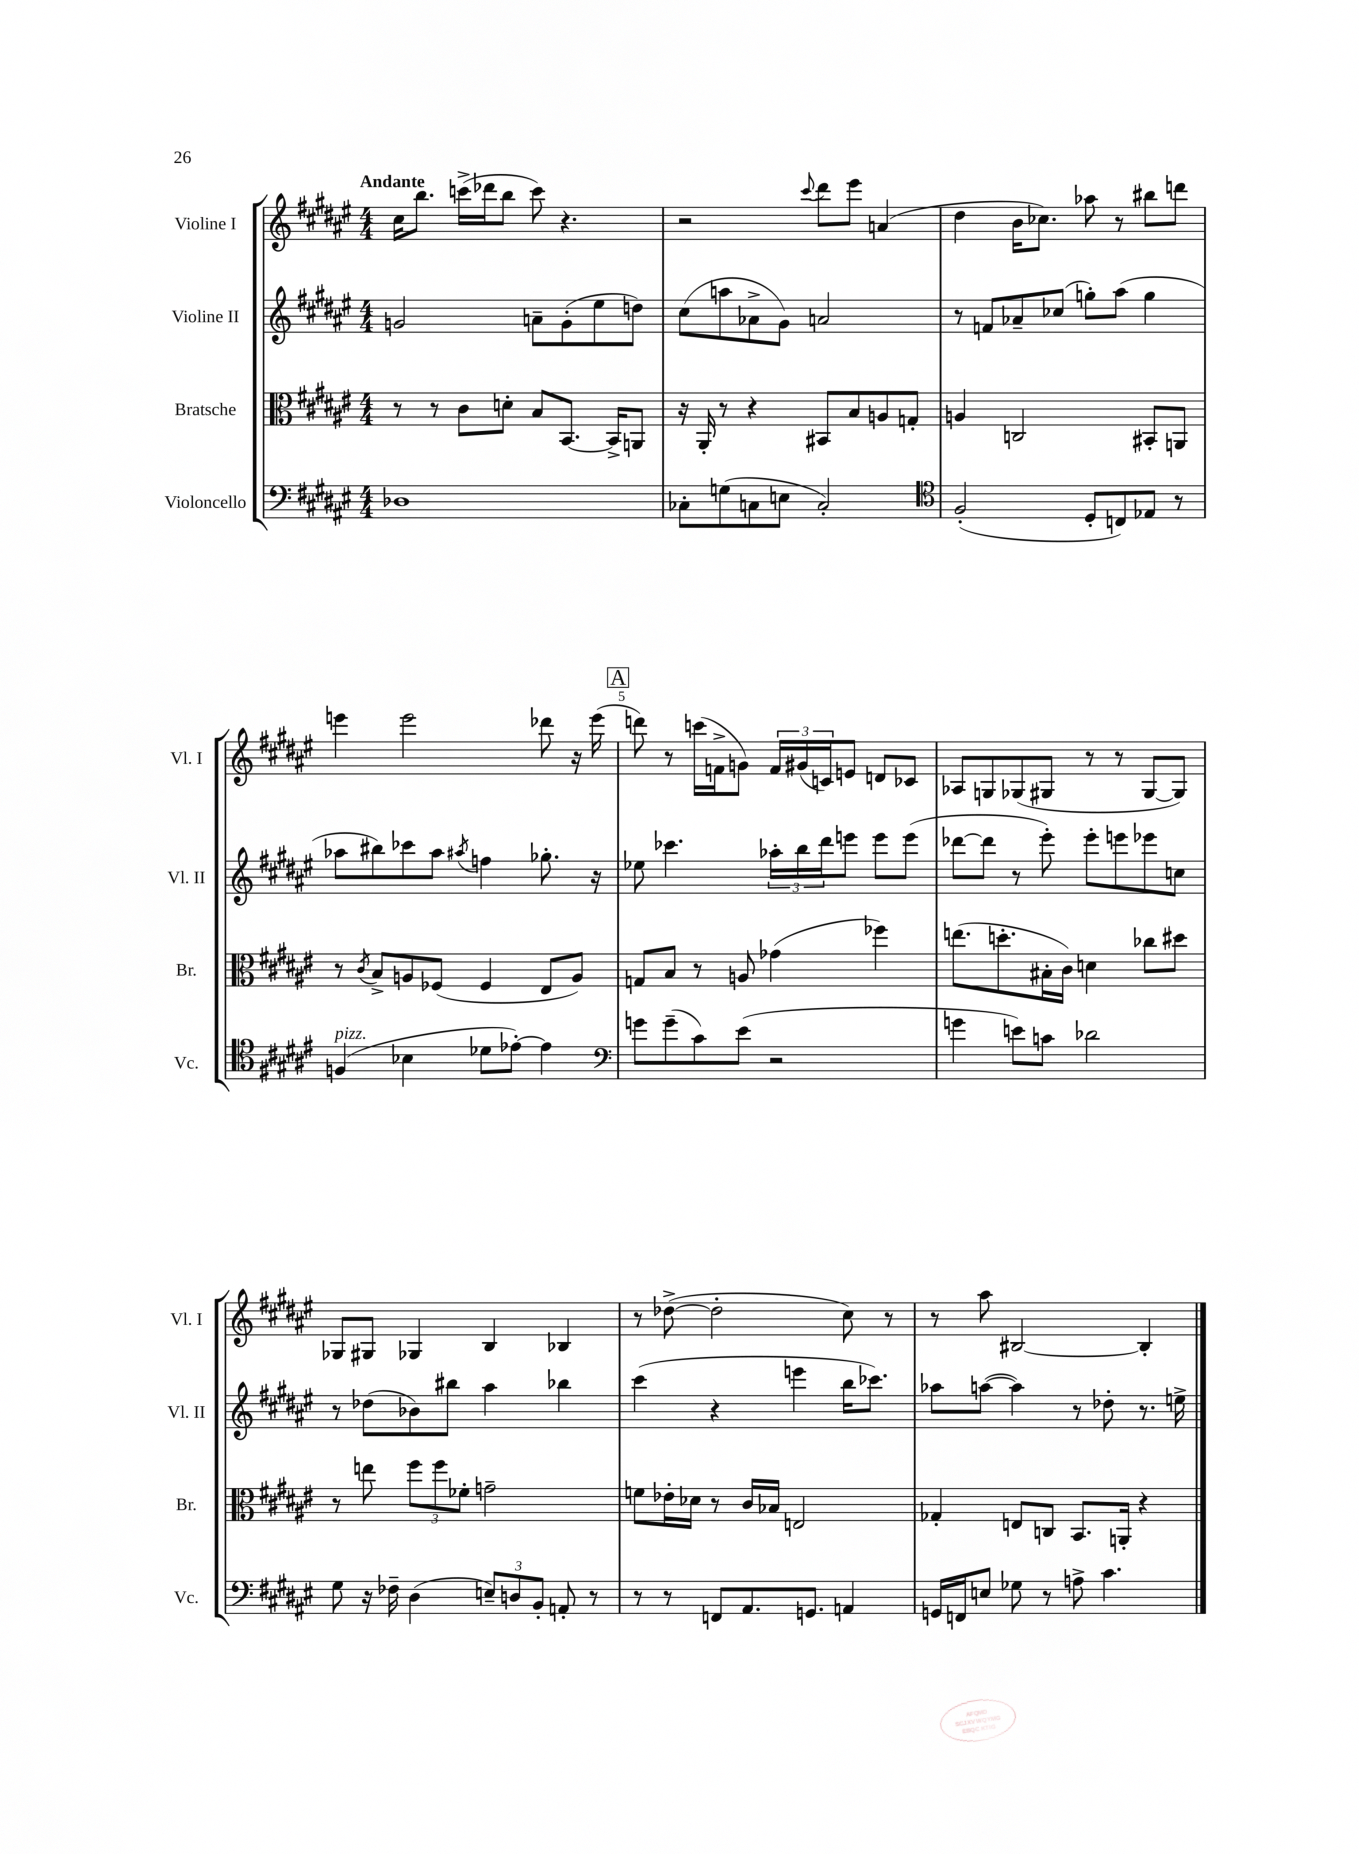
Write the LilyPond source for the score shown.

<<
\new StaffGroup <<
\new Staff = "s0" \with { instrumentName = "Violine I" shortInstrumentName = "Vl. I" } {
    \clef treble \key fis \major \numericTimeSignature \time 4/4 \tempo "Andante"
    cis''16 b''8. c'''16->( des'''16 b''8 c'''8) r4. |
    r2 \appoggiatura { cis'''8 } dis'''8 eis'''8 a'4( |
    dis''4 b'16 ces''8.) aes''8 r8 bis''8 d'''8 |
    e'''4 e'''2 des'''8 r16 e'''16( |
    \mark \markup { \box "A" } d'''8) r8 c'''16( f'16-> g'8) \tuplet 3/2 { f'16 gis'16( c'16) } e'8 d'8 ces'8 |
    aes8 g8 ges8( gis8 r8 r8 gis8~ gis8) |
    ges8 gis8 ges4 b4 bes4 |
    r8 des''8~->( des''2-. cis''8) r8 |
    r8 ais''8 bis2~ bis4-. \bar "|." |
}
\new Staff = "s1" \with { instrumentName = "Violine II" shortInstrumentName = "Vl. II" } {
    \clef treble \key fis \major \numericTimeSignature \time 4/4
    g'2 a'8-- g'8-.( eis''8 d''8) |
    cis''8( a''8 aes'8-> gis'8) a'2 |
    r8 f'8 aes'8-- ces''8( g''8-.) ais''8( g''4 |
    aes''8 bis''8) ces'''8 aes''8 \acciaccatura { ais''8 } f''4 ges''8.-. r16 |
    \mark \markup { \box "A" } ees''8 ces'''4. \tuplet 3/2 { aes''16-. b''16 dis'''16 } e'''8 e'''8 e'''8( |
    des'''8~ des'''8 r8 eis'''8-.) eis'''8-. e'''8 ees'''8 c''8 |
    r8 des''8( bes'8) bis''8 ais''4 bes''4 |
    cis'''4( r4 e'''4 b''16 ces'''8.) |
    aes''8 a''8~( a''4) r8 des''8-. r8. e''16-> \bar "|." |
}
\new Staff = "s2" \with { instrumentName = "Bratsche" shortInstrumentName = "Br." } {
    \clef alto \key fis \major \numericTimeSignature \time 4/4
    r8 r8 cis'8 d'8-. b8 b,8.~ b,16-> a,8 |
    r16 ais,16-. r8 r4 bis,8 b8 a8 g8-. |
    a4 c2 bis,8-. a,8 |
    r8 \acciaccatura { cis'8 } b8-> a8 fes8( fes4 eis8 a8) |
    \mark \markup { \box "A" } g8 b8 r8 a8 ges'4( fes''4) |
    e''8.( d''8.-. bis16-. cis'16) d'4 ces''8 dis''8 |
    r8 e''8 \tuplet 3/2 { fis''8 fis''8 fes'8-. } g'2-- |
    f'8 ees'16-. des'16 r8 cis'16 bes16 e2 |
    ges4-. e8 c8 b,8. a,16-. r4 \bar "|." |
}
\new Staff = "s3" \with { instrumentName = "Violoncello" shortInstrumentName = "Vc." } {
    \clef bass \key fis \major \numericTimeSignature \time 4/4
    des1 |
    ces8-. g8( c8 e8 c2-.) |
    \clef tenor fis2-.( dis8-. c8) ees8 r8 |
    f4^\markup { \italic "pizz." }( bes4 des'8 ees'8~-.) ees'4 |
    \mark \markup { \box "A" } \clef bass g'8 g'8--( cis'8) eis'8( r2 |
    g'4 e'8) c'8 des'2 |
    gis8 r16 fes16-- dis4( \tuplet 3/2 { e8--) d8 b,8-. } a,8-. r8 |
    r8 r8 f,8 ais,8. g,8. a,4 |
    g,16 f,16 e8 ges8 r8 a8-> cis'4. \bar "|." |
}
>>
>>
\layout { \context { \Score \override BarNumber.break-visibility = ##(#f #t #t) barNumberVisibility = #(every-nth-bar-number-visible 5) } }
